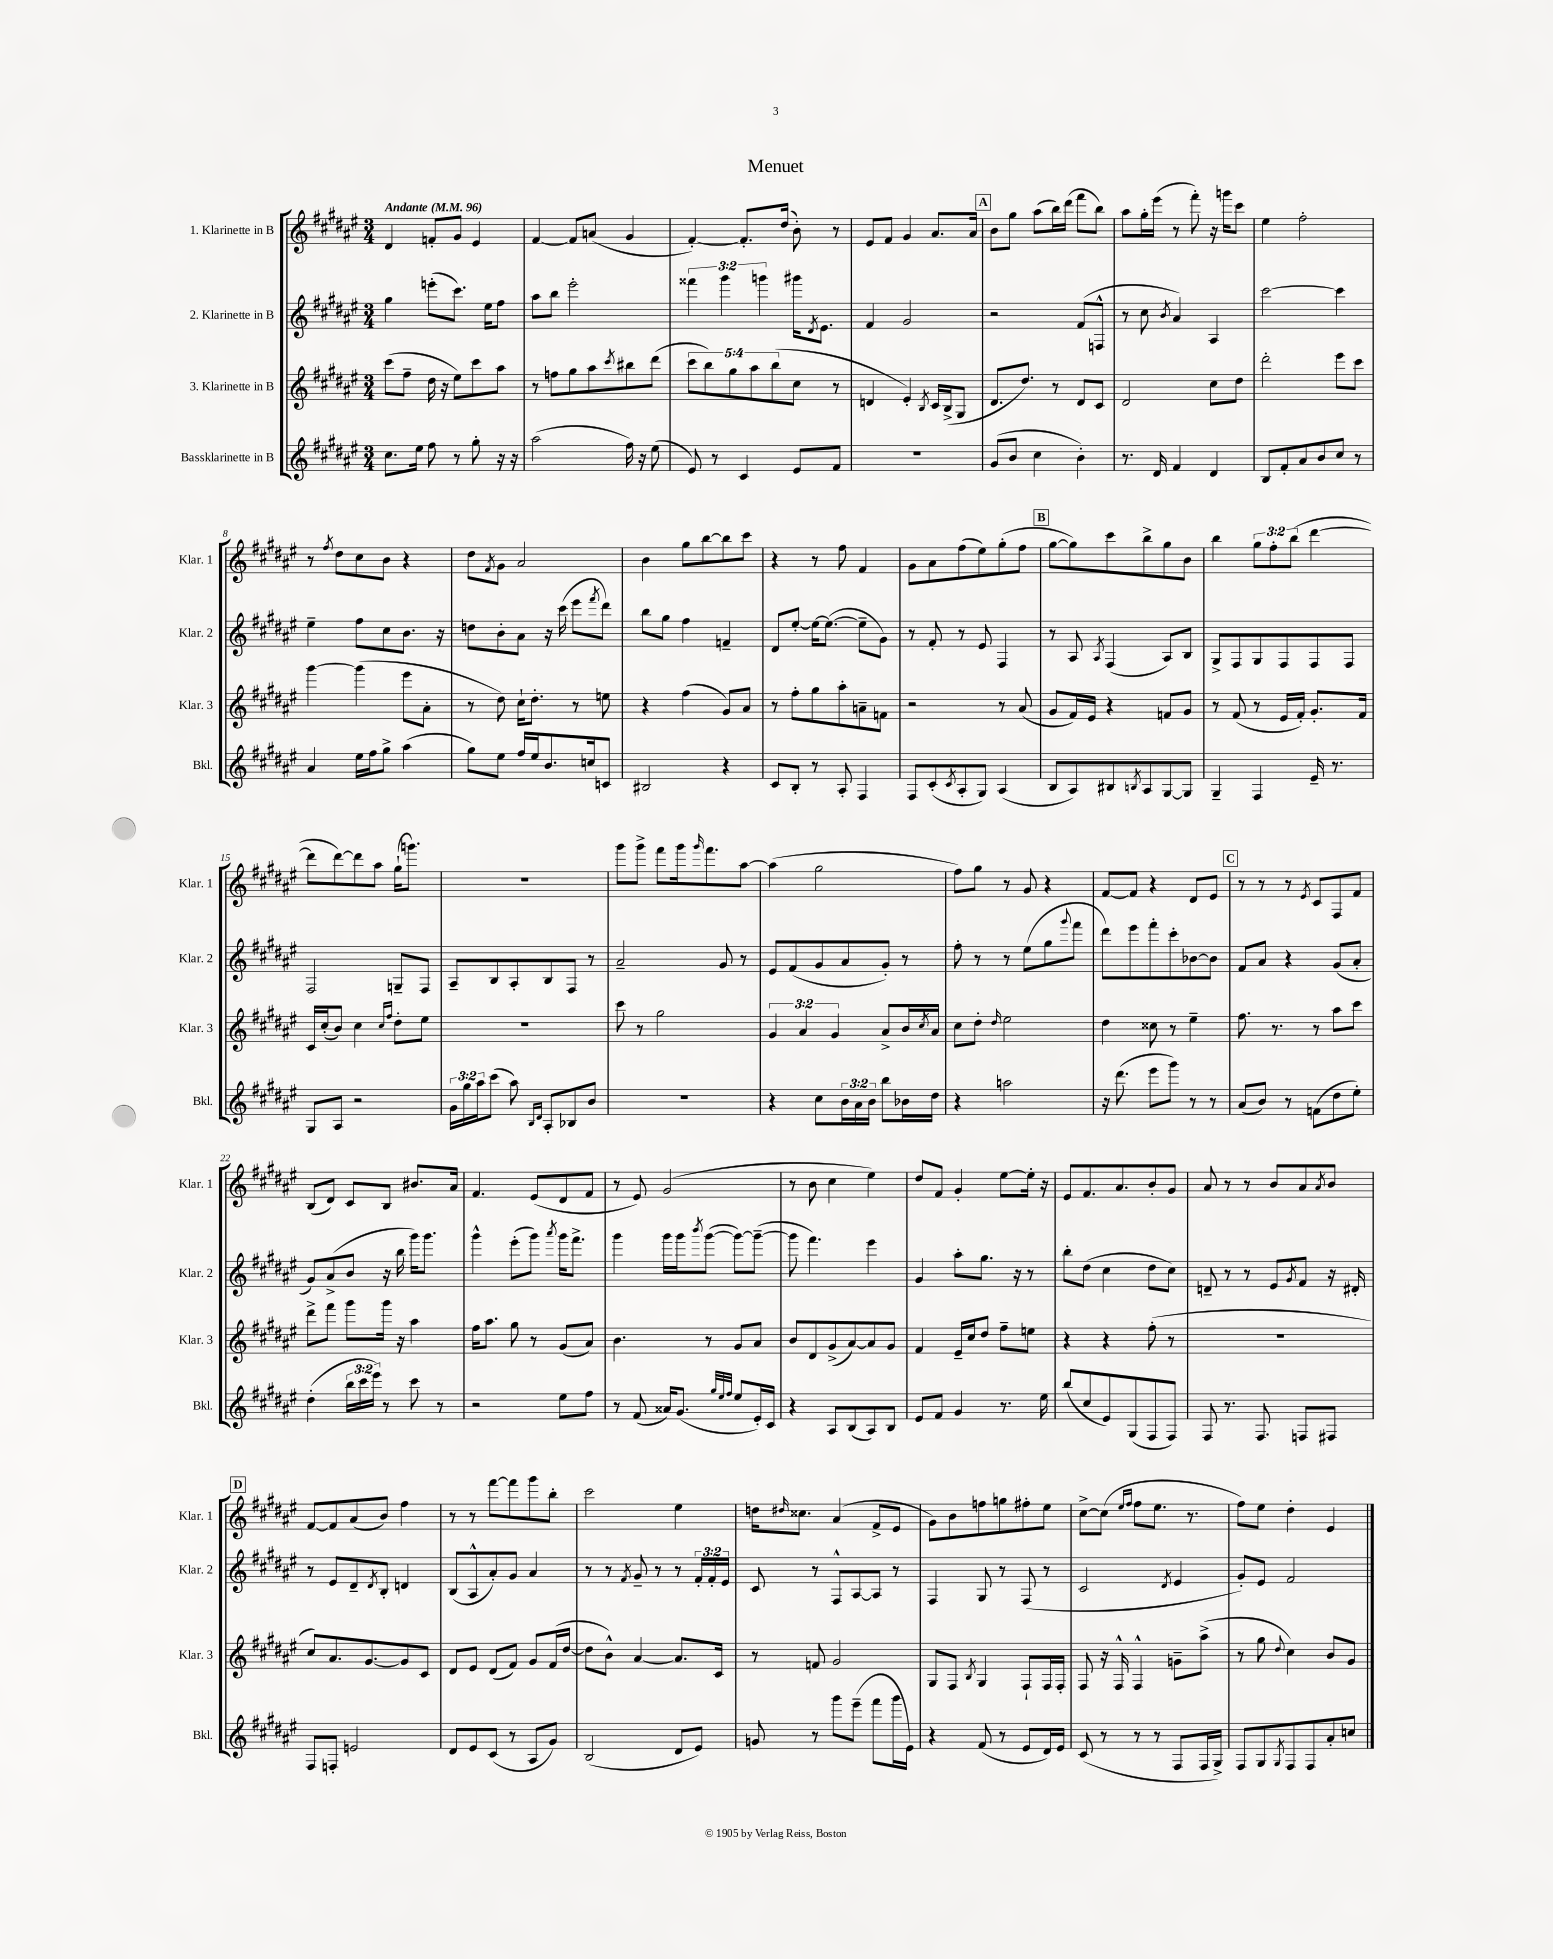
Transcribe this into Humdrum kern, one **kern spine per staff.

**kern	**kern	**kern	**kern
*staff4	*staff3	*staff2	*staff1
*clefG2	*clefG2	*clefG2	*clefG2
*k[f#c#g#d#a#e#]	*k[f#c#g#d#a#e#]	*k[f#c#g#d#a#e#]	*k[f#c#g#d#a#e#]
*M3/4	*M3/4	*M3/4	*M3/4
*MM96	*MM96	*MM96	*MM96
8.cc#\L	(8ccc#\L	4gg#\	4d#/
.	8ff#~\J	.	.
16ee#\Jk	.	.	.
8ff#\	16dd#\	(8eee'\L	8f'/L
.	16r	.	.
8r	8ee#\L)	8.ccc#\J)	8g#/J
8gg#'\	8ccc#\	.	4e#/
.	.	16ee#\LK	.
16r	8aa#\J	8ff#\J	.
16r	.	.	.
=	=	=	=
(2aa#\	8r	8aa#\L	[4f#/
.	8ff\L	8bb\J	.
.	8gg#\	2eee#'\	8f#/]L
.	8aa#\	.	(8a/J
.	8qccc#/	.	.
16ff#\)	8bb#\	.	4g#/
16r	.	.	.
(8ee#\	(8ddd#\J	.	.
=	=	=	=
8e#/)	10ccc#\L	6fff##\	[4f#'/)
.	10bb\)	.	.
8r	.	.	.
.	.	6ggg#\	.
.	10gg#\	.	.
4c#/	.	.	8.f#'/]L
.	10aa#\	.	.
.	.	6ggg\	.
.	(10bb\	.	.
.	.	.	(16dd#/Jk
8e#/L	8cc#\J	16ggg#\LK	8b'\)
.	.	8qd#/	.
.	.	8.e#\J	.
8f#/J	8r	.	8r
=	=	=	=
2.r	4d/	4f#/	8e#/L
.	.	.	8f#/J
.	4e#'/)	2g#/	4g#/
.	8qB/	.	.
.	16c#/LL	.	8.a#/L
.	(16B^/J	.	.
.	8G#/J	.	.
.	.	.	16a#/Jk
=	=	=	=
(8g#/L	8.d#/L	2r	8b\L
8b/J	.	.	8gg#\J
.	8.dd#/J)	.	.
4cc#\	.	.	(8aa#\L
.	8r	.	16bb\L)
.	.	.	(16ddd#\JJ
4b'\)	8d#/L	(8f#/L	8fff#\L
.	8c#/J	8F^^/J	8bb\J)
=	=	=	=
8.r	2d#/	8r	8aa#\L
.	.	8cc#\	16gg#'\L
16d#/	.	.	(16eee#\JJ
.	.	8qb/	.
4f#/	.	4a#/)	8r
.	.	.	8fff#'\)
4d#/	8cc#\L	4A#/	16r
.	.	.	16ggg\LK
.	8dd#\J	.	8ccc#\J
=	=	=	=
8B/L	2ddd#'\	[2ccc#\	4ee#\
8f#'/	.	.	.
8a#/	.	.	2ff#'\
8b/	.	.	.
8cc#/J	8eee#\L	4ccc#\]	.
8r	8ccc#\J	.	.
=	=	=	=
4a#/	[4ggg#\	4ee#~\	8r
.	.	.	8qff#/
.	.	.	8dd#\L
16ee#\LL	(4ggg#\]	8ff#\L	8cc#\
16ff#\J	.	.	.
8gg#^\J	.	8cc#\	8b\J
(4aa#\	8eee#\L	8.b\J	4r
.	8a#'\J	.	.
.	.	16r	.
=	=	=	=
8gg#\L)	8r	8dd\L	8dd#\L
.	.	.	8qf#/
8ee#\J	8dd#\)	8b'\	8g#\J
16ff#/LL	16cc#`\LK	8a#\J	2a#/
16ee#/J	8.dd#'\J	.	.
8.b/	.	16r	.
.	.	(16ccc#\	.
.	8r	8eee#\L	.
16cc/k	.	.	.
.	.	8qfff#/	.
8c/J	8ee\	8ddd#\J)	.
=	=	=	=
2B#/	4r	8bb\L	4b\
.	.	8gg#\J	.
.	(4ff#\	4ff#\	8gg#\L
.	.	.	[8bb\
4r	8g#/L)	4f~/	8bb\]
.	8a#/J	.	8ccc#\J
=	=	=	=
8c#/L	8r	8d#/L	4r
8B'/J	8ff#'\L	[8ee#'/J	.
8r	8gg#\	16ee#\_LK	8r
.	.	(8.ee#\_J	.
8A#'/	8aa#'\	.	8ff#\
4F#/	8a~\	8ee#~\]L	4f#/
.	8f\J	8g#\J)	.
=	=	=	=
8F#/L	2r	8r	8g#\L
(8c#'/	.	8f#'/	8a#\
8qc#/	.	.	.
8A#'/	.	8r	(8ff#\
8G#/J)	.	8e#/	8ee#\)
(4A#/	8r	4F#/	(8gg#'\
.	(8a#/	.	8ff#\J
=	=	=	=
8B/L	8g#/L	8r	[8gg#\L
8A#/)	16f#/L)	8A#/	8gg#\])
.	16e#/JJ	.	.
.	.	8qA#/	.
8B#/	4r	(4F#/	8ccc#\
8qB/	.	.	.
8A#/	.	.	8bb^\
[8G#/	8f/L	8A#/L)	8gg#\
8G#/]J	8g#/J	8B/J	8b\J
=	=	=	=
4G#~/	8r	8G#^/L	4bb\
.	(8f#/	8F#/	.
4F#/	8r	8G#/	12gg#\L
.	.	.	12ff#'\
.	16e#/LL	8F#/	.
.	.	.	(12bb\J
.	16f#'/JJ)	.	.
16e#~/	8.g#'/L	8F#/	[4ddd#\
8.r	.	.	.
.	.	8F#/J	.
.	16f#/Jk	.	.
=	=	=	=
8G#/L	16c#/LL	2F#/	8ddd#\]L
.	(16cc#'/J	.	.
8A#/J	8b/J)	.	[8ddd#\)
2r	4cc#\	.	8ddd#\]
.	.	.	8aa#\J
.	16qqcc#/LL	.	.
.	16qqff#/JJ	.	.
.	8dd#'\L	8G~/L	(16gg#`\LK
.	.	.	8.ggg\J)
.	8ee#\J	8F#/J	.
=	=	=	=
24g#\LL	2.r	8A#~/L	2.r
24gg#\	.	.	.
24aa#\J	.	.	.
(8ccc#\J	.	8B/	.
8aa#\)	.	8A#'/	.
16qqB/LL	.	.	.
16qqd#/JJ	.	.	.
8A#'/L	.	8B/	.
8B-/	.	8F#/J	.
8b/J	.	8r	.
=	=	=	=
2.r	8ccc#\	2a#~/	8ggg#\L
.	8r	.	8ggg#^\J
.	2gg#\	.	8fff#\L
.	.	.	16ggg#\k
.	.	.	16qqggg#/
.	.	.	8.fff#\
.	.	8g#/	.
.	.	8r	[8aa#\J
=	=	=	=
4r	6g#/	8e#/L	(4aa#\]
.	.	(8f#/	.
.	6a#/	.	.
8cc#\L	.	8g#/	2gg#\
.	6g#/	.	.
24b\L	.	8a#/	.
24a#\	.	.	.
24b\JJ	.	.	.
8bb\L	8a#^/L	8g#'/J)	.
16b-\L	16b/L	8r	.
.	8qcc#/	.	.
16dd#\JJ	16a#/JJ	.	.
=	=	=	=
4r	8cc#\L	8ff#'\	8ff#\L)
.	8dd#'\J	8r	8gg#\J
.	16qqdd#/	.	.
2aa\	2ee#\	8r	8r
.	.	(8ee#\L	8g#/
.	.	8gg#\	4r
.	.	8qqggg#/	.
.	.	8fff#\J	.
=	=	=	=
16r	4dd#\	8ddd#\L)	[8f#/L
(8.ddd#\	.	.	.
.	.	8eee#\	8f#/]J
8eee#\L	8cc##\	8fff#'\	4r
8ggg#\J)	8r	8ccc#'\	.
8r	4ee#~\	[8b-\	8d#/L
8r	.	8b-\]J	8e#/J
=	=	=	=
(8a#/L	8.ff#\	8f#/L	8r
8b/J)	.	8a#/J	8r
.	8.r	.	.
8r	.	4r	8r
.	.	.	8qe#/
(8f\L	8r	.	8c#/L
8dd#\	8aa#\L	(8g#/L	8F#/
8ee#'\J)	8ccc#\J	8a#'/J	8f#/J
=	=	=	=
(4dd#'\	8ddd#^\L	8g#/L)	(8B/L
.	8fff#\J	(8a#^/	8d#/J)
24bb\LL	8ggg#\L	8b/J	8c#/L
24ccc#\	.	.	.
24eee#\JJ)	.	.	.
8r	16ggg#\Jk	16r	8B/J
.	16r	16bb\	.
8ccc#\	4aa#\	16ggg#\LK)	8.b#/L
.	.	8.ggg#\J	.
8r	.	.	.
.	.	.	16a#/Jk
=	=	=	=
2r	16ff#\LK	4ggg#^^\	4.f#/
.	8.aa#\J	.	.
.	8gg#\	(8eee#'\L	.
.	8r	8ggg#\J)	(8e#/L
.	.	8qaaa#/	.
8ee#\L	(8g#/L	16ggg#\LK	8d#/
.	.	8.fff#^\J	.
8ff#\J	8a#/J)	.	8f#/J
=	=	=	=
8r	4.b\	4ggg#\	8r
(8f#/	.	.	8e#/)
16a##/LK)	.	16ggg#\LL	(2g#/
(8.g#/J	.	16ggg#\J	.
.	.	8qbbb/	.
.	8r	([8ggg#\J	.
32qqgg#/LLL	.	.	.
32qqee#/	.	.	.
32qqff#/JJJ	.	.	.
8ee#/L	8g#/L	8ggg#\_L)	.
16e#'/L)	8a#/J	(8ggg#~\_J	.
16c#/JJ	.	.	.
=	=	=	=
4r	8b/L	8ggg#\]	8r
.	8d#/	4.fff#\)	8b\
8A#/L	(8g#^/	.	4cc#\
(8B/	[8a#/)	.	.
8A#/)	8a#/]	4eee#\	4ee#\)
8B/J	8g#/J	.	.
=	=	=	=
8e#/L	4f#/	4g#/	8dd#/L
8f#/J	.	.	8f#/J
4g#/	16e#~/LL	8aa#'\L	4g#'/
.	16cc#/J	.	.
.	8dd#/J	8.gg#\J	.
8.r	8ff#~\L	.	[8ee#\L
.	.	16r	.
.	8ee\J	8r	16ee#'\]Jk
16ee#\	.	.	16r
=	=	=	=
(8bb/L	4r	8bb'\L	8e#/L
8cc#/	.	(8dd#\J	8.f#/
8e#/)	4r	4cc#\	.
.	.	.	8.a#/
(8G#/	.	.	.
8F#/	(8ff#'\	8dd#\L	8b'/
8F#/J)	8r	8cc#\J)	8g#/J
=	=	=	=
8F#/	2.r	8d~/	8a#/
8.r	.	8r	8r
.	.	8r	8r
8.F#/	.	.	.
.	.	8e#/L	8b/L
.	.	8qg#/	.
8F/L	.	8f#/J	8a#/
.	.	.	8qa#/
8F#/J	.	16r	8b/J
.	.	16d#'/	.
=	=	=	=
8F#/L	8cc#/L)	8r	[8f#/L
8F'/J	8.a#/	8e#/L	8f#/]
2e/	.	8d#~/	(8a#/
.	[8.g#/	.	.
.	.	8qd#/	.
.	.	8B'/J	8b/J)
.	8g#/]	4d/	4ff#\
.	8c#/J	.	.
=	=	=	=
8d#/L	8d#/L	(8B/L	8r
8e#/	8e#/J	8A#^^/	8r
(8c#/J	(8d#/L	8a#'/)	[8fff#\L
8r	8f#/J)	8g#/J	8fff#\]
8A#/L	8g#/L	4a#/	8ggg#\
8g#/J)	(16f#/L	.	8bb'\J
.	[16dd#/JJ	.	.
=	=	=	=
(2B/	8dd#\]L	8r	2ccc#\
.	8b^^\J)	8r	.
.	.	8qf#/	.
.	[4a#/	8g#~/	.
.	.	8r	.
8d#/L	8.a#/]L	8r	4ee#\
8e#/J)	.	24f#'/LL	.
.	.	24f#'/	.
.	16c#/Jk	.	.
.	.	24e#/JJ	.
=	=	=	=
8g/	8r	8c#/	16dd\LK
.	.	.	16qqdd#/
.	.	.	8.cc##\J
8r	8f/	8r	.
8ggg#\L	2g#/	8F#^^/L	(4a#/
(8eee#~\J	.	[8A#/	.
8fff#\L	.	8A#/]J	8f#^/L
16ggg#\L	.	8r	8e#/J
16e#\JJ)	.	.	.
=	=	=	=
4r	8G#/L	4F#/	8g#\L)
.	8F#/J	.	8b\
.	8qB/	.	.
(8f#/	4G#/	8G#/	8ff\
8r	.	8r	8gg\
8e#/L	8F#`/L	(8F#/	8ff#'\
16d#/L)	16F#/L	8r	8ee#\J
16e#/JJ	16F#'/JJ	.	.
=	=	=	=
(8c#/	8F#/	2c#/	[8cc#^\L
8r	16r	.	(8cc#\]J
.	16F#^^/	.	.
.	.	.	16qqee#/LL
.	.	.	16qqff#/JJ
8r	4F#^^/	.	8ff#\L
8r	.	.	8.ee#\J
.	.	8qd#/	.
8F#/L	8g~\L	4e#/	.
.	.	.	8.r
16F#/L	(8aa#^\J	.	.
16G#^/JJ)	.	.	.
=	=	=	=
8F#/L	8r	8g#'/L)	8ff#\L)
8G#/	8gg#\	8e#/J	8ee#\J
8qG#/	8qqdd#/	.	.
8F#/	4cc#\)	2f#/	4dd#'\
8F#/	.	.	.
8a#'/	8b/L	.	4e#/
8cc/J	8g#/J	.	.
==	==	==	==
*-	*-	*-	*-
